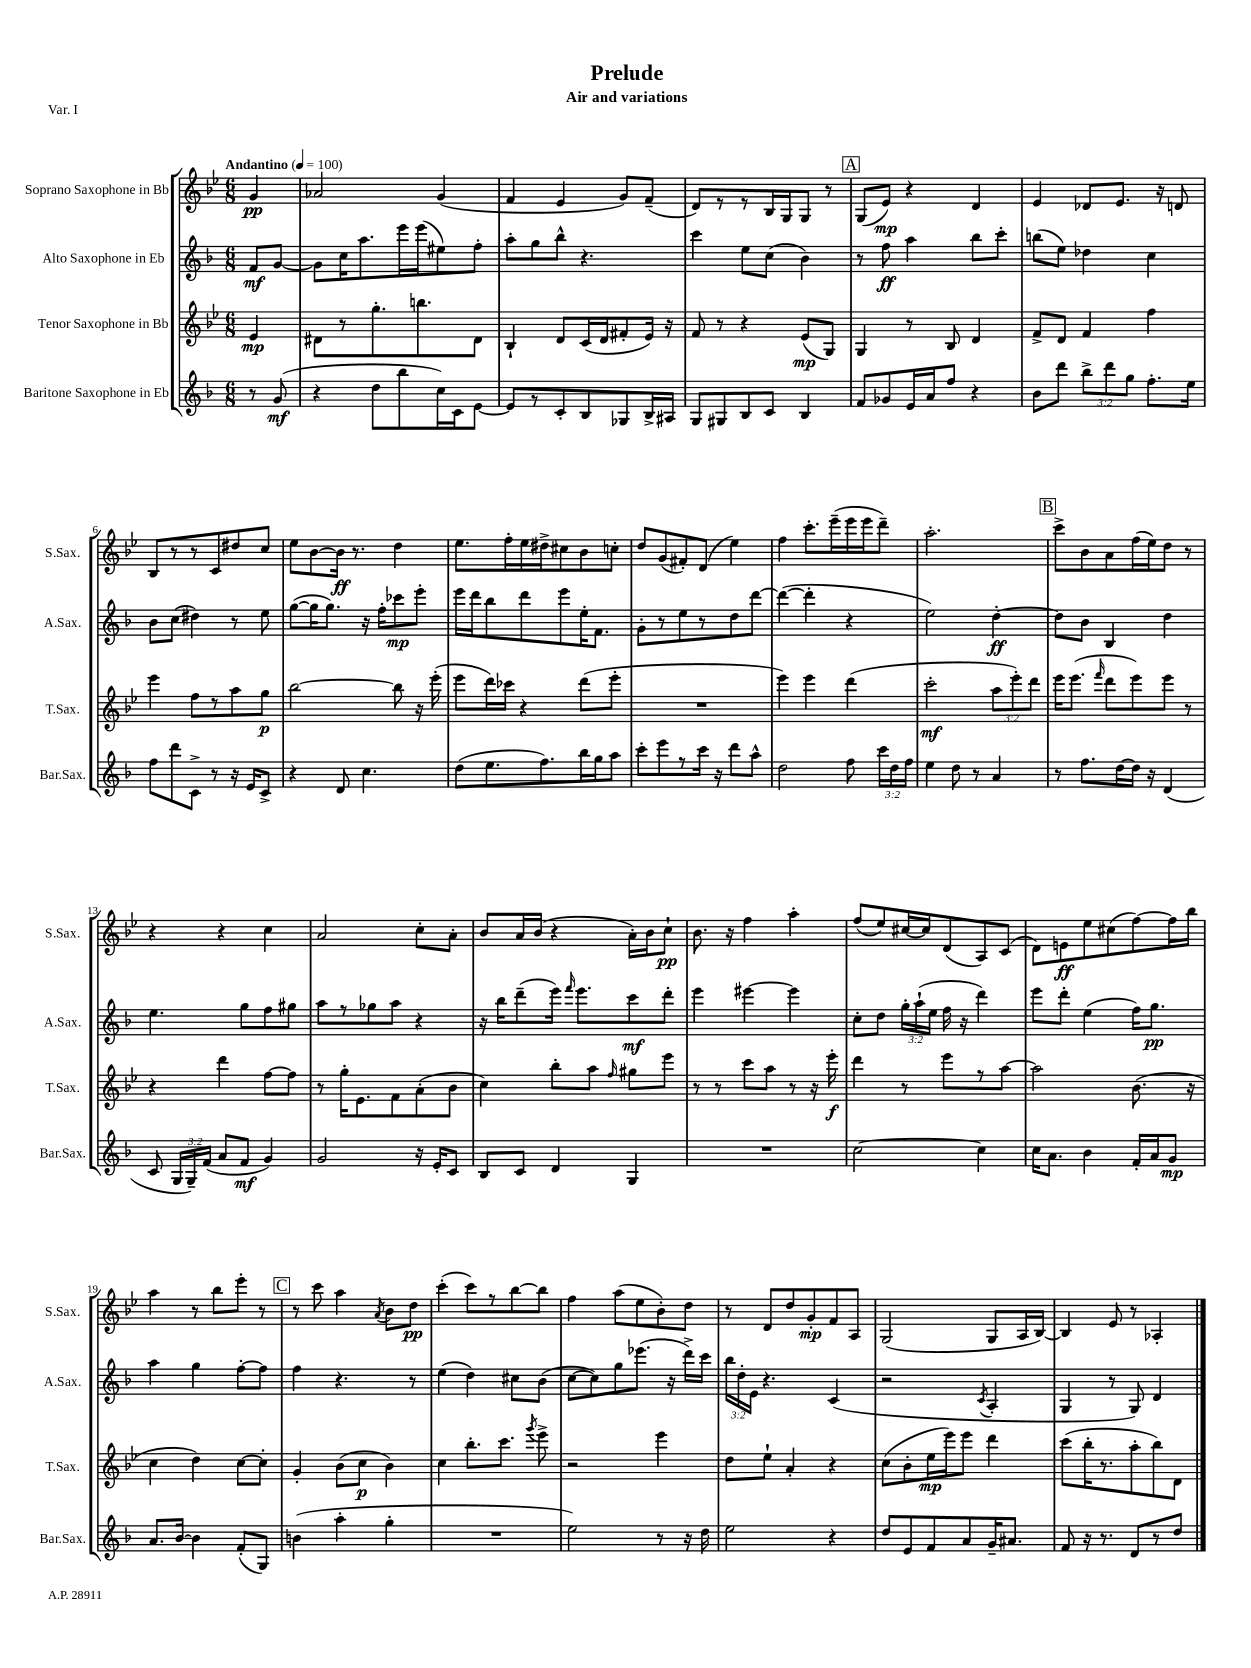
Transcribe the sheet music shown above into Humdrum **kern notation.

**kern	**dynam	**kern	**dynam	**kern	**dynam	**kern	**dynam
*part4	*part4	*part3	*part3	*part2	*part2	*part1	*part1
*staff4	*staff4	*staff3	*staff3	*staff2	*staff2	*staff1	*staff1
*I"Baritone Saxophone in Eb	*	*I"Tenor Saxophone in Bb	*	*I"Alto Saxophone in Eb	*	*I"Soprano Saxophone in Bb	*
*I'Bar.Sax.	*	*I'T.Sax.	*	*I'A.Sax.	*	*I'S.Sax.	*
*clefG2	*	*clefG2	*	*clefG2	*	*clefG2	*
*k[b-]	*	*k[b-e-]	*	*k[b-]	*	*k[b-e-]	*
*M6/8	*	*M6/8	*	*M6/8	*	*M6/8	*
*MM100	*	*MM100	*	*MM100	*	*MM100	*
=	=	=	=	=	=	=	=
!	!	!	!	!	!	!LO:TX:a:B:t=Andantino	!
8r	.	4e-/	mp	8f/L	mf	4g/	pp
(8g/	mf	.	.	[8g/J	.	.	.
=1	=1	=1	=1	=1	=1	=1	=1
4r	.	8d#X\L	.	8g\L]	.	2a-X/	.
.	.	8r	.	16cc\K	.	.	.
.	.	.	.	8.aa\	.	.	.
8dd\L	.	8.gg'\	.	.	.	.	.
8bb-\	.	.	.	16eee\L	.	.	.
.	.	8.bbn\	.	(16eee\J	.	.	.
16cc\L)	.	.	.	8ee#X\)	.	(4g/	.
16c\J	.	.	.	.	.	.	.
[8e\J	.	8d#\J	.	8ff'\J	.	.	.
=2	=2	=2	=2	=2	=2	=2	=2
8e/L]	.	4B-`/	.	8aa'\L	.	4f/	.
8r	.	.	.	8gg\	.	.	.
8c'/	.	8d/L	.	8bb-^^\J	.	4e-/	.
8B-/	.	(16c/L	.	4.r	.	.	.
.	.	16d/J	.	.	.	.	.
8G-X/	.	8f#X'/	.	.	.	8g/L)	.
16B-^/L	.	16e-/Jk)	.	.	.	(8f~/J	.
16A#X/JJ	.	16r	.	.	.	.	.
=3	=3	=3	=3	=3	=3	=3	=3
8G/L	.	8f/	.	4ccc\	.	8d/L)	.
8G#X/	.	8r	.	.	.	8r	.
8B-/	.	4r	.	8ee\L	.	8r	.
8c/J	.	.	.	(8cc\J	.	16B-/L	.
.	.	.	.	.	.	16G/J	.
4B-/	.	(8e-/L	mp	4b-\)	.	8G/J	.
.	.	8G/J)	.	.	.	8r	.
!!LO:REH:place=s1:t=A
=4	=4	=4	=4	=4	=4	=4	=4
8f/L	.	4G/	.	8r	.	(8G/L	.
8g-X/	.	.	.	8ff\	ff	8e-/J)	mp
16e/L	.	8r	.	4aa\	.	4r	.
16a/J	.	.	.	.	.	.	.
8ff/J	.	8B-/	.	.	.	.	.
4r	.	4d/	.	8bb-\L	.	4d/	.
.	.	.	.	8ccc'\J	.	.	.
=5	=5	=5	=5	=5	=5	=5	=5
8b-\L	.	8f^/L	.	(8bbn\L	.	4e-/	.
8ddd\J	.	8d/J	.	8ee\J)	.	.	.
12bb-^\L	.	4f/	.	4dd-X\	.	8d-X/L	.
12ddd\	.	.	.	.	.	.	.
.	.	.	.	.	.	8.e-/J	.
12gg\J	.	.	.	.	.	.	.
8.ff'\L	.	4ff\	.	4cc\	.	.	.
.	.	.	.	.	.	16r	.
.	.	.	.	.	.	8dn/	.
16ee\Jk	.	.	.	.	.	.	.
!!LO:LB:g=z
=6	=6	=6	=6	=6	=6	=6	=6
8ff\L	.	4eee-\	.	8b-\L	.	8B-/L	.
8ddd\	.	.	.	(8cc\J	.	8r	.
8c^\J	.	8ff\L	.	4dd#X\)	.	8r	.
8r	.	8r	.	.	.	8c/	.
16r	.	8aa\	.	8r	.	8dd#X/	.
16e/KL	.	.	.	.	.	.	.
8c^/J	.	8gg\J	p	8ee\	.	8cc/J	.
=7	=7	=7	=7	=7	=7	=7	=7
4r	.	[2bb-\	.	([8gg\L	.	8ee-\L	.
.	.	.	.	16gg\K]	.	[8b-\	.
.	.	.	.	8.gg\J)	.	.	.
8d/	.	.	.	.	.	16b-\Jk]	ff
.	.	.	.	.	.	8.r	.
4.cc\	.	.	.	16r	.	.	.
.	.	.	.	16ff'\KL	.	.	.
.	.	8bb-\]	.	8ccc-X\	mp	4dd\	.
.	.	16r	.	8eee'\J	.	.	.
.	.	(16eee-'\	.	.	.	.	.
=8	=8	=8	=8	=8	=8	=8	=8
(8dd\L	.	8eee-\L	.	16eee\LL	.	8.ee-\L	.
.	.	.	.	16ddd\J	.	.	.
8.ee\	.	16ddd\L)	.	8bb-\	.	.	.
.	.	16ccc-X\JJ	.	.	.	16ff'\L	.
.	.	4r	.	8ddd\	.	16ee-\	.
8.ff\)	.	.	.	.	.	16dd#X^\J	.
.	.	.	.	8eee\	.	8cc#X\	.
16bb-\L	.	(8ddd\L	.	16ee'\K	.	8b-\	.
16gg\J	.	.	.	8.f\J	.	.	.
8aa\J	.	8eee-'\J	.	.	.	8ccn'\J	.
=9	=9	=9	=9	=9	=9	=9	=9
8ccc'\L	.	2.r	.	8g'\L	.	8dd/L	.
8eee\	.	.	.	8r	.	(8g/	.
8r	.	.	.	8ee\	.	8f#X'/)	.
16ccc\Jk	.	.	.	8r	.	(8d/J	.
16r	.	.	.	.	.	.	.
8ddd\L	.	.	.	8dd\	.	4ee-\)	.
8aa^^\J	.	.	.	[8ddd\J	.	.	.
=10	=10	=10	=10	=10	=10	=10	=10
2dd\	.	4eee-\)	.	(4ddd\_	.	4ff\	.
.	.	4eee-\	.	4ddd'\]	.	8.ccc'\L	.
.	.	.	.	.	.	(16eee-~\L	.
8ff\	.	(4ddd\	.	4r	.	16eee-\	.
.	.	.	.	.	.	16eee-\J	.
24ccc\LL	.	.	.	.	.	8ddd~\J)	.
24dd\	.	.	.	.	.	.	.
24ff\JJ	.	.	.	.	.	.	.
=11	=11	=11	=11	=11	=11	=11	=11
4ee\	.	2ccc'\	mf	2ee\)	.	2.aa'\	.
8dd\	.	.	.	.	.	.	.
8r	.	.	.	.	.	.	.
4a/	.	12aa\L	.	[4dd'\	ff	.	.
.	.	12eee-'\)	.	.	.	.	.
.	.	12ddd\J	.	.	.	.	.
!!LO:REH:place=s1:t=B
=12	=12	=12	=12	=12	=12	=12	=12
8r	.	16eee-\KL	.	8dd\L]	.	8ccc^\L	.
.	.	(8.eee-\J	.	.	.	.	.
8.ff\L	.	.	.	8b-\J	.	8b-\	.
.	.	16qqfff/	.	.	.	.	.
.	.	8ddd\L	.	4B-/	.	8a\	.
[16dd\L	.	.	.	.	.	.	.
16dd\JJ]	.	8eee-\)	.	.	.	(16ff\L	.
16r	.	.	.	.	.	16ee-\J)	.
(4d/	.	8eee-\J	.	4dd\	.	8dd\J	.
.	.	8r	.	.	.	8r	.
!!LO:LB:g=z
=13	=13	=13	=13	=13	=13	=13	=13
8c/	.	4r	.	4.ee\	.	4r	.
24G/LL	.	.	.	.	.	.	.
24G~/)	.	.	.	.	.	.	.
(24f/JJ	.	.	.	.	.	.	.
8a/L	.	4ddd\	.	.	.	4r	.
8f/J	mf	.	.	8gg\L	.	.	.
4g/)	.	[8ff\L	.	8ff\	.	4cc\	.
.	.	8ff\J]	.	8gg#X\J	.	.	.
=14	=14	=14	=14	=14	=14	=14	=14
2g/	.	8r	.	8aa\L	.	2a/	.
.	.	16gg'\KL	.	8r	.	.	.
.	.	8.e-\	.	.	.	.	.
.	.	.	.	8gg-X\	.	.	.
.	.	8f\	.	8aa\J	.	.	.
16r	.	(8a'\	.	4r	.	8cc'\L	.
16e'/KL	.	.	.	.	.	.	.
8c/J	.	8b-\J	.	.	.	8a'\J	.
=15	=15	=15	=15	=15	=15	=15	=15
8B-/L	.	4cc\)	.	16r	.	8b-/L	.
.	.	.	.	16bb-\KL	.	.	.
8c/J	.	.	.	(8ddd~\	.	16a/L	.
.	.	.	.	.	.	(16b-/JJ	.
4d/	.	8bb-'\L	.	16eee\Jk)	.	4r	.
.	.	.	.	16qqfff/	.	.	.
.	.	.	.	8.eee\L	.	.	.
.	.	8aa\J	.	.	.	.	.
.	.	16qqff/	.	.	.	.	.
4G/	.	8gg#X\L	.	8ccc\	mf	16a'\LL)	.
.	.	.	.	.	.	16b-\J	.
.	.	8eee-\J	.	8ddd'\J	.	8cc`\J	pp
=16	=16	=16	=16	=16	=16	=16	=16
2.r	.	8r	.	4eee\	.	8.b-\	.
.	.	8r	.	.	.	.	.
.	.	.	.	.	.	16r	.
.	.	8ccc\L	.	[4eee#X\	.	4ff\	.
.	.	8aa\J	.	.	.	.	.
.	.	8r	.	4eee#\]	.	4aa'\	.
.	.	16r	.	.	.	.	.
.	.	16eee-'\	f	.	.	.	.
=17	=17	=17	=17	=17	=17	=17	=17
[2cc\	.	4ddd\	.	8cc'\L	.	(8ff/L	.
.	.	.	.	8dd\J	.	8ee-/)	.
.	.	8r	.	24gg'\LL	.	[16cc#X/L	.
.	.	.	.	(24aa`\	.	.	.
.	.	.	.	.	.	16cc#/J]	.
.	.	.	.	24ee\JJ	.	.	.
.	.	8eee-\L	.	16ff\	.	(8d/	.
.	.	.	.	16r	.	.	.
4cc\]	.	8r	.	4ddd\)	.	8A/)	.
.	.	[8aa\J	.	.	.	(8c/J	.
=18	=18	=18	=18	=18	=18	=18	=18
16cc\KL	.	2aa\]	.	8eee\L	.	8d\L)	.
8.a\J	.	.	.	.	.	.	.
.	.	.	.	8ddd'\J	.	8en\	ff
4b-\	.	.	.	(4ee\	.	8ee-\	.
.	.	.	.	.	.	(8cc#X\	.
16f'/LL	.	(8.b-\	.	16ff\KL)	.	[8ff\)	.
16a/J	.	.	.	8.gg\J	pp	.	.
8g/J	mp	.	.	.	.	16ff\L]	.
.	.	16r	.	.	.	16bb-\JJ	.
!!LO:LB:g=z
=19	=19	=19	=19	=19	=19	=19	=19
8.a/L	.	4cc\	.	4aa\	.	4aa\	.
[16b-/Jk	.	.	.	.	.	.	.
4b-\]	.	4dd\)	.	4gg\	.	8r	.
.	.	.	.	.	.	8bb-\L	.
(8f'/L	.	[8cc\L	.	[8ff'\L	.	8eee-'\J	.
8G/J)	.	8cc'\J]	.	8ff\J]	.	8r	.
!!LO:REH:place=s1:t=C
=20	=20	=20	=20	=20	=20	=20	=20
(4bn\	.	4g'/	.	4ff\	.	8r	.
.	.	.	.	.	.	8ccc\	.
4aa'\	.	(8b-\L	.	4.r	.	4aa\	.
.	.	8cc\J	p	.	.	.	.
.	.	.	.	.	.	8qa/	.
4gg'\	.	4b-\)	.	.	.	8b-\L	.
.	.	.	.	8r	.	8dd\J	pp
=21	=21	=21	=21	=21	=21	=21	=21
2.r	.	4cc\	.	(4ee\	.	(4ccc'\	.
.	.	8.bb-'\L	.	4dd\)	.	8ccc\L)	.
.	.	.	.	.	.	8r	.
.	.	8.ccc\J	.	.	.	.	.
.	.	.	.	8cc#X\L	.	[8bb-\	.
.	.	8qggg/	.	.	.	.	.
.	.	8eee-^\	.	(8b-\J	.	8bb-\J]	.
=22	=22	=22	=22	=22	=22	=22	=22
2ee\)	.	2r	.	[8cc\L	.	4ff\	.
.	.	.	.	8cc\])	.	.	.
.	.	.	.	8gg\	.	(8aa\L	.
.	.	.	.	(8.eee-X\J	.	8ee-\	.
8r	.	4eee-\	.	.	.	8b-'\)	.
.	.	.	.	16r	.	.	.
16r	.	.	.	16ddd^\LL)	.	8dd\J	.
16dd\	.	.	.	16ccc\JJ	.	.	.
=23	=23	=23	=23	=23	=23	=23	=23
2ee\	.	8dd\L	.	24bb-\LL	.	8r	.
.	.	.	.	24dd'\	.	.	.
.	.	.	.	24e\JJ	.	.	.
.	.	8ee-`\J	.	4.r	.	8d/L	.
.	.	4a'/	.	.	.	8dd/	.
.	.	.	.	.	.	8g'/	mp
4r	.	4r	.	(4c/	.	8f/	.
.	.	.	.	.	.	8A/J	.
=24	=24	=24	=24	=24	=24	=24	=24
8dd/L	.	(8cc\L	.	2r	.	(2G/	.
8e/	.	8b-'\	.	.	.	.	.
8f/	.	16ee-\L	mp	.	.	.	.
.	.	16eee-\J)	.	.	.	.	.
8a/	.	8eee-\J	.	.	.	.	.
.	.	.	.	8qc/	.	.	.
16g~/K	.	4ddd\	.	4A'/	.	8G/L	.
8.a#X/J	.	.	.	.	.	.	.
.	.	.	.	.	.	16A/L	.
.	.	.	.	.	.	[16B-/JJ)	.
=25	=25	=25	=25	=25	=25	=25	=25
8f/	.	(8ccc\L	.	4G/	.	4B-/]	.
16r	.	16bb-'\K	.	.	.	.	.
8.r	.	8.r	.	.	.	.	.
.	.	.	.	8r	.	8e-/	.
8d/L	.	8aa'\	.	8G/)	.	8r	.
8r	.	8bb-\)	.	4d/	.	4A-X'/	.
8dd/J	.	8d\J	.	.	.	.	.
==	==	==	==	==	==	==	==
*-	*-	*-	*-	*-	*-	*-	*-
